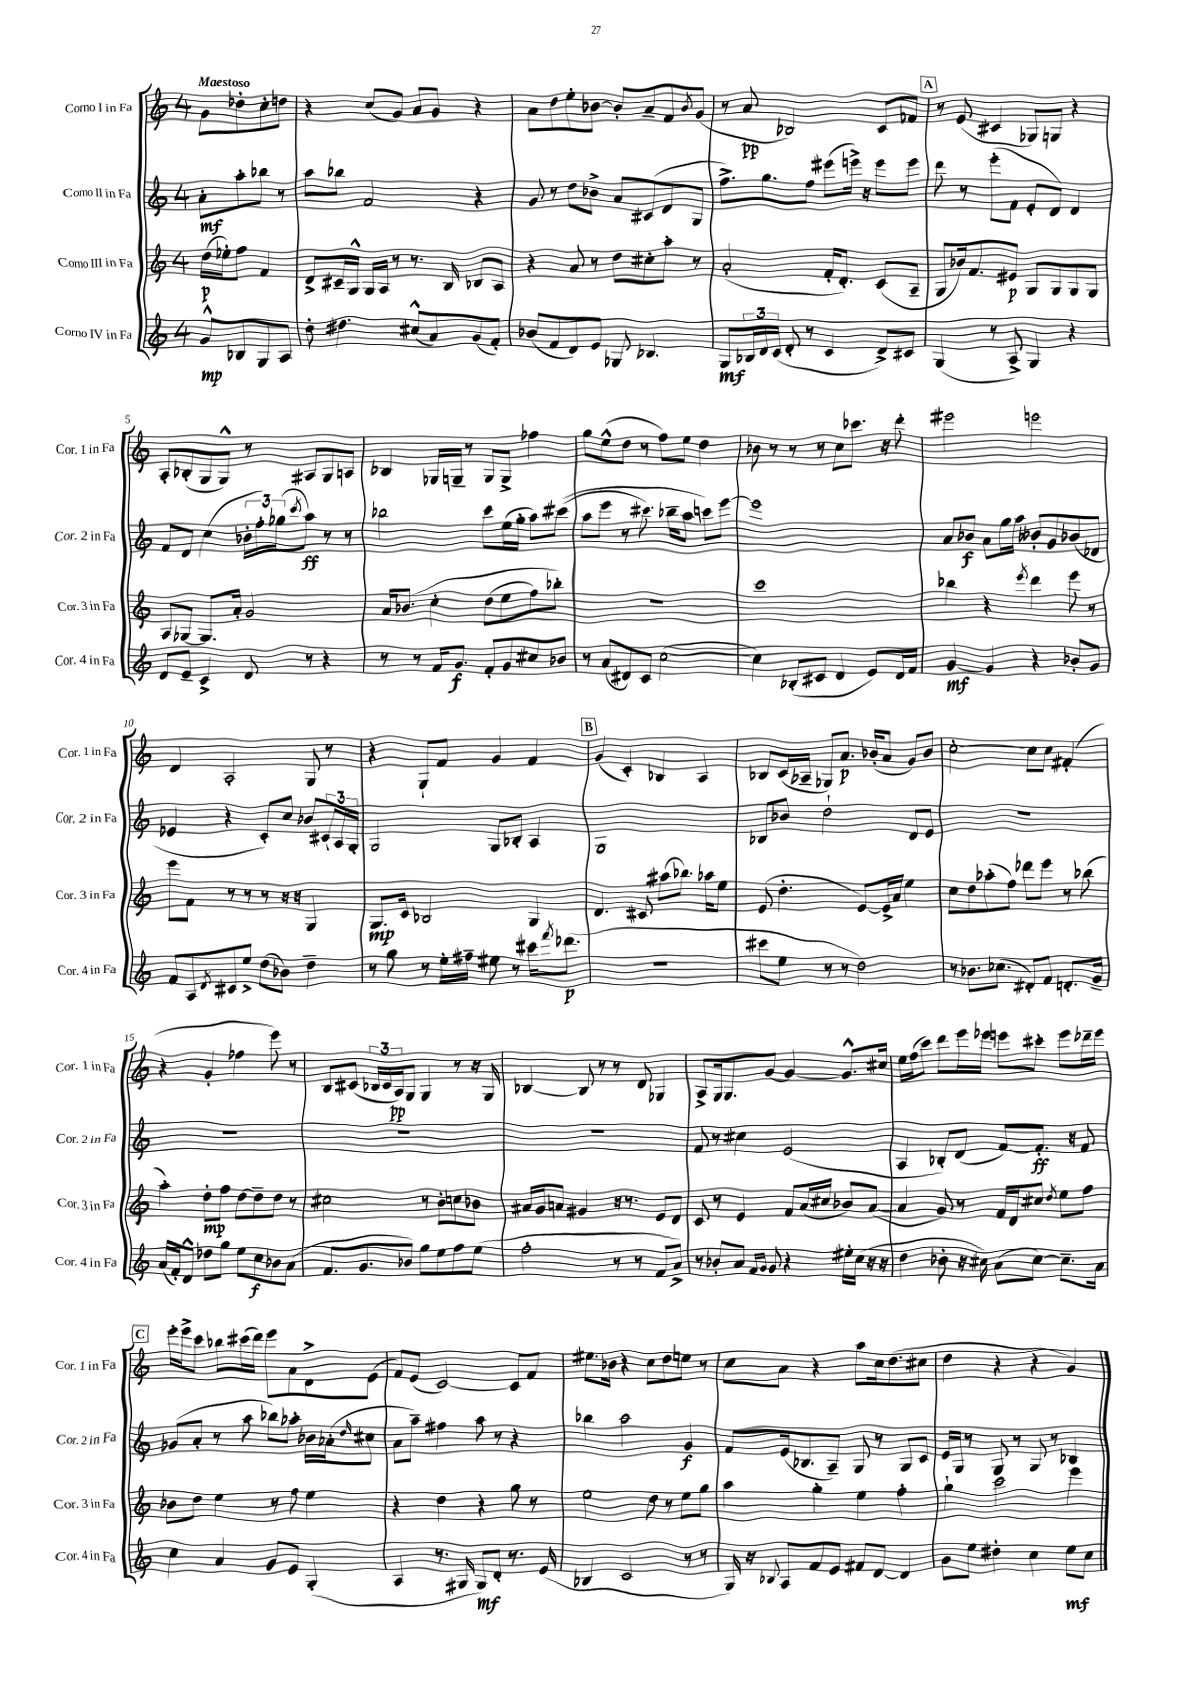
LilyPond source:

<<
\new StaffGroup <<
\new Staff = "s0" \with { instrumentName = "Corno I in Fa" shortInstrumentName = "Cor. 1 in Fa" } {
    \clef treble \key c \major \once \override Staff.TimeSignature.style = #'single-digit \time 4/4 \partial 2 \tempo "Maestoso"
    g'8 des''8-. c''8-. d''8 |
    r4 c''8( g'8) a'8 g'8 r4 |
    a'8 d''8 e''8-. bes'8~ bes'8-. a'8-- f'8 \acciaccatura { bes'8 } g'8( |
    r8 a'8\pp bes2) c'8 fes'8 |
    \mark \markup { \box "A" } r8 e'8( cis'4 ges8) g8 r4 |
    a8-. bes8-.( g8 g8-^) r8 ais8 g8 a8 |
    bes4 ges16 g16-- r8 g8 g8-> fes''4 |
    g''8 e''8-^( d''8 r8 f''8) e''8 d''4 |
    bes'8 r8 r8 r8 c''8 ces'''8. r16 d'''8-. |
    eis'''2 e'''2 |
    d'4 a2-. g8 r8 |
    r4 g8-! f'8 g'4 f'4 |
    \mark \markup { \box "B" } g'4( c'4-.) bes4 a4 |
    bes8 c'16( aes16-- ges8) a'8.\p bes'16-.( a'8 g'8) bes'8 |
    c''2~-. c''8 c''8 fis'4-.( |
    r4 g'4-. fes''4 e'''8) r8 |
    b8 cis'8( \tuplet 3/2 { bes16 cis'16 a16\pp) } g8 g4 r8 r16 g16 |
    bes4~ bes8 r8 r8 d'8 ges4 |
    a8-> g16 g8. g'8~ g'4~ g'8.-^ cis''16 |
    e''16 f''16( c'''8) d'''8 e'''16 ees'''16 e'''8 cis'''8-. e'''8 des'''16-- e'''16 |
    \mark \markup { \box "C" } e'''16-. e'''16-> c'''8 bes''8 cis'''16( d'''16) e'''8 a'8 d'8-> e'8( |
    f'8) e'8( c'2~) c'8 f'8 |
    eis''8. bes'16 r4 c''8 d''8 e''8 r8 |
    c''8 a'8 r4 a''8 c''16 d''8.( cis''8 |
    d''4 r4 r4 g'4) \bar "|." |
}
\new Staff = "s1" \with { instrumentName = "Corno II in Fa" shortInstrumentName = "Cor. 2 in Fa" } {
    \clef treble \key c \major \once \override Staff.TimeSignature.style = #'single-digit \time 4/4 \partial 2
    a'8-.\mf a''8-. bes''8 r8 |
    a''8 bes''8 f'2 r4 |
    g'8 r8 d''8 bes'8-> a'8 cis'8( d'8 g8 |
    f''8.->) g''8. f''8 eis'''8( e'''16->) r16 e'''8 e'''8 |
    \mark \markup { \box "A" } d'''8 r8 e'''8-.( f'8 e'8-. d'8) d'4 |
    f'8 d'8 c''4( \tuplet 3/2 { bes'16-. f''16-.) ges''16( } \acciaccatura { c'''8 } a''8\ff) r8 r8 |
    bes''2 c'''8 e''16( g''16-. a''8) cis'''8(\( |
    a''8 e'''8 r8 cis'''8.) bes''16-- a''8 c'''8\) e'''8~ |
    e'''1 |
    a'8 bes'8\f a'8 g''16 a''16 beses'8-. g'8 bes'8( des'8 |
    ees'4 r4 c'8-.) c''8 bes'8 \tuplet 3/2 { cis'16-! a16 g16-. } |
    g2 g8 bes8-. a4 |
    \mark \markup { \box "B" } g1 |
    bes8 bes'8 d''2-! d'8 e'8 |
    R1 |
    R1 |
    R1 |
    R1 |
    f'8 r8 cis''4 e'2( |
    a4 bes8-.) d'8( f'8~) f'8.-.\ff r16 f'8 |
    \mark \markup { \box "C" } ges'8( a'8-. r8 a''8 bes''8) aes''8-. bes'16 aes'16-.( \grace { d''16 } cis''8 |
    a'8 a''8--) fis''4 a''8 r8 r4 |
    bes''4 a''2 g'4\f |
    f'8 e'16( bes8. a8--) g8 r8 g8 c'8 |
    e'16 g16 r8 g8 r8 g8 r8 bes4 \bar "|." |
}
\new Staff = "s2" \with { instrumentName = "Corno III in Fa" shortInstrumentName = "Cor. 3 in Fa" } {
    \clef treble \key c \major \once \override Staff.TimeSignature.style = #'single-digit \time 4/4 \partial 2
    d''16\p( ees''16-.) f''8 f'4 |
    d'8-> cis'16-- g16-^ g16 a16 r8 r8. b16 bes8 a8 |
    r4 a'8 r8 d''8 cis''8-. a''8-. r8 |
    a'2-.( f'16-. d'8.-.) c'8( a8-- |
    \mark \markup { \box "A" } g8 bes'16) f'8. eis'8\p g8 g8 g8 g8 |
    a8 ges8~ ges8. a'16-. g'2 |
    a'16 bes'8.\( c''4-. d''8( e''8 f''8) bes''8-.\) |
    R1 |
    c'''1 |
    bes''4 r4 \acciaccatura { e'''8 } d'''4 e'''8 r8 |
    e'''8 f'8 r8 r8 r8 r16 r16 g4 |
    g8.\mp c'16 bes2 g4 |
    \mark \markup { \box "B" } d'4. cis'8 ais''8( bes''8.) aes''16 e''8 |
    e'8( d''4.-. e'8~) e'16-> a'16 e''4 |
    c''8 d''8 aes''8-.( f''8) des'''8 e'''8 r8 bes''8( |
    a''4-.) d''8-.\mp f''8 d''8~ d''8-- d''8 r8 |
    cis''2 r8 b'8-. c''8 bes'8 |
    ais'16 g'16 a'8 gis'4 r16 r8. e'8 d'8 |
    c'8 r8 e'4 f'8 a'16( cis''16 bes'8) a'8~( |
    a'4 g'8) r8 f'16 d'16 cis''8 \acciaccatura { d''8 } e''8 f''8 |
    \mark \markup { \box "C" } bes'8 d''8 e''4 r8 f''8 e''4 |
    r4 d''4 r4 g''8 r8 |
    e''2 d''8 r8 e''8 g''8 |
    a''4 g''4-. e''4 f''4-. |
    g''4-! c'''2 e'''4 \bar "|." |
}
\new Staff = "s3" \with { instrumentName = "Corno IV in Fa" shortInstrumentName = "Cor. 4 in Fa" } {
    \clef treble \key c \major \once \override Staff.TimeSignature.style = #'single-digit \time 4/4 \partial 2
    g'8-^\mp bes8 g8 a8 |
    d''8-. dis''4. cis''8-^( a'8) g'8( f'8-.) |
    bes'8( f'8 d'8) e'8 ges8 bes4. |
    g8\mf \tuplet 3/2 { bes16 d'16 c'16( } d'8-. r8 c'4 d'8->) cis'8 |
    \mark \markup { \box "A" } g4( r8 a8->) g4 r4 |
    d'8 e'8-- c'4-> d'8 r8 r4 |
    r8 r8 f'16 g'8.\f f'8-. g'8 cis''8 bes'8 |
    r8 a'8( dis'8) c'8 c''2~( |
    c''4) bes8-.( cis'8 d'4 e'8) d'16 f'16 |
    g'4~\mf g'4 r4 bes'8-. g'8 |
    f'8 a8 \acciaccatura { d'8 } cis'8 e''8-> d''8( bes'8) d''4-- |
    r8 g''8 r8 e''16-. fis''16-- eis''8 r8 cis'''16 \acciaccatura { f'''8 } des'''8.\p( |
    \mark \markup { \box "B" } R1 |
    cis'''8 e''8 r8 r8 d''2) |
    r8 bes'8. ces''8.( dis'8-.) f'8 d'8.-. g'16-- |
    a'16( f'16-.) d'8-^ des''8 g''8 e''8 c''8\f bes'8 a'8( |
    f'8. g'8. bes'8) g''8 e''8 f''8 e''8( |
    f''2-. r8 r8 f'8 a'8->) |
    r8 bes'8-. a'8 \grace { f'16 g'16 } g'8 r4 eis''16-. c''16( r16 r16 |
    d''4 bes'8-. r16 cis''16) a'8( cis''8~) cis''8.-- a'16 |
    \mark \markup { \box "C" } c''4 a'4 g'8 e'8 g4-.( |
    a4 r8. gis16 gis8\mf) d'8-. r8. e'16( |
    bes4 c'2 r8 r8 |
    g16) r16 \appoggiatura { bes8 } a8 f'8 e'8 fis'8 d'8~ d'4 |
    g'8 e''8 dis''4-. c''4 e''8\mf c''8 \bar "|." |
}
>>
>>
